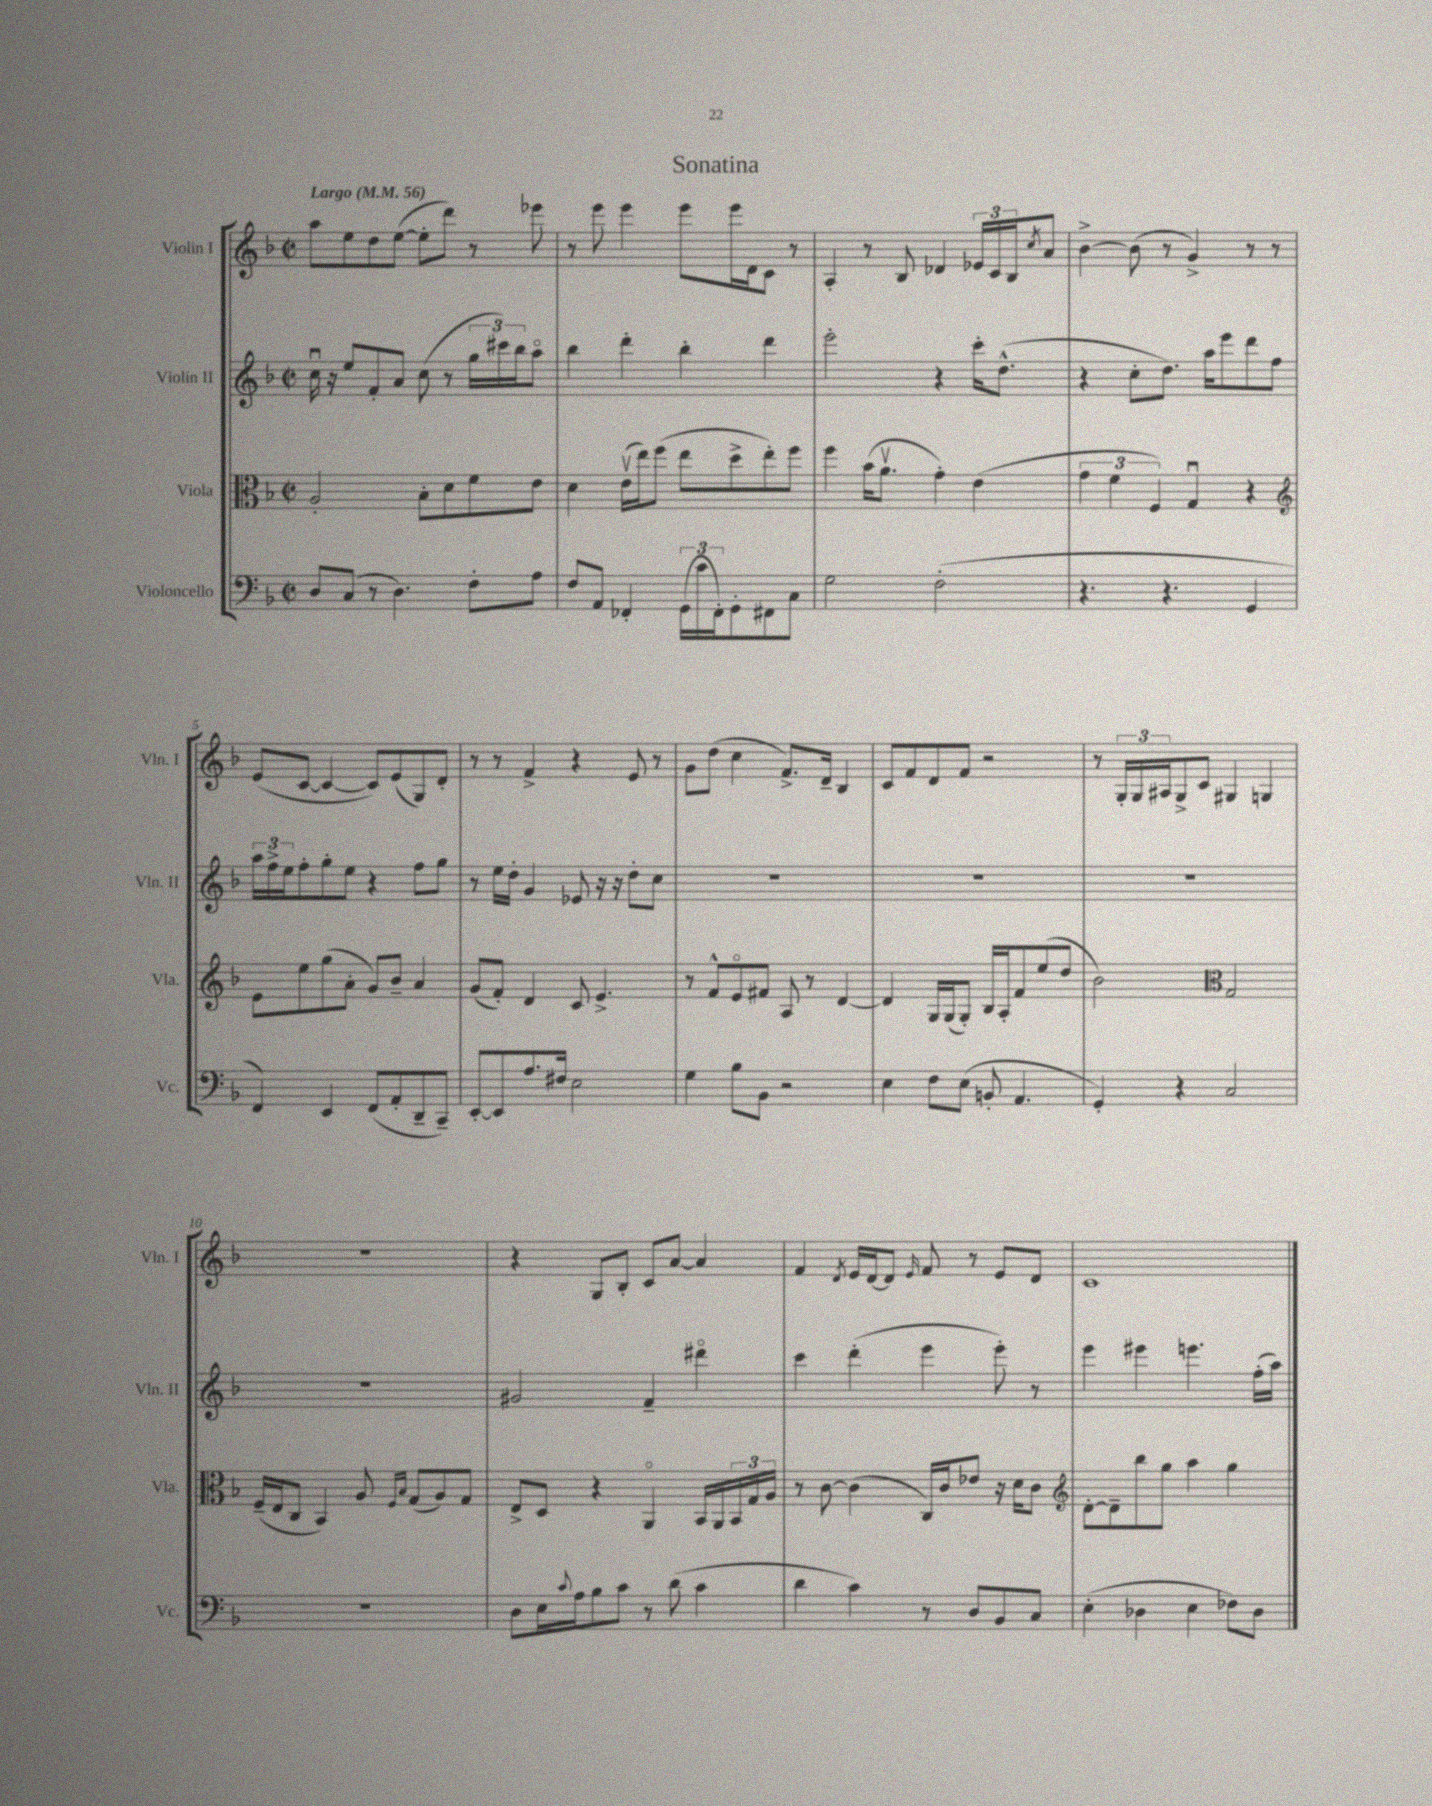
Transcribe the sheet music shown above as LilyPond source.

\header { title = "Sonatina" }
<<
\new StaffGroup <<
\new Staff = "s0" \with { instrumentName = "Violin I" shortInstrumentName = "Vln. I" } {
    \clef treble \key f \major \defaultTimeSignature \time 2/2 \tempo "Largo" 4 = 56
    a''8 e''8 d''8 e''8~( e''8-. d'''8) r8 ees'''8 |
    r8 e'''8 e'''4 e'''8 e'''16 d'16 c'8 r8 |
    a4-. r8 bes8 des'4 \tuplet 3/2 { ees'16 c'16 bes16 } \acciaccatura { c''8 } a'8 |
    bes'4~-> bes'8( r8 g'4->) r8 r8 |
    e'8( c'8~ c'4~ c'8) e'8( g8) d'8-. |
    r8 r8 f'4-> r4 e'8 r8 |
    g'8 d''8( c''4 f'8.->) d'16-- bes4 |
    c'8 f'8 d'8 f'8 r2 |
    r8 \tuplet 3/2 { g16-. g16 ais16 } g8-> c'8 gis4 g4 |
    R1 |
    r4 g8 bes8-. c'8 a'8~ a'4 |
    f'4 \acciaccatura { d'8 } e'16 d'16~ d'8 \grace { e'16 } f'8 r8 e'8 d'8 |
    c'1 \bar "|." |
}
\new Staff = "s1" \with { instrumentName = "Violin II" shortInstrumentName = "Vln. II" } {
    \clef treble \key f \major \defaultTimeSignature \time 2/2
    c''16\downbow r16 e''8 f'8-. a'8 c''8( r8 \tuplet 3/2 { g''16 cis'''16) bes''16 } a''8\flageolet |
    bes''4 d'''4-. bes''4-. d'''4 |
    e'''2-. r4 c'''16-. d''8.-^( |
    r4 c''8-. d''8.) a''16 e'''8 d'''8 f''8 |
    \tuplet 3/2 { a''16 f''16-> e''16 } f''8-. g''8-. e''8 r4 f''8 g''8 |
    r8 e''16 d''16-. g'4 ees'8 r16 r16 d''8-. c''8 |
    R1 |
    R1 |
    R1 |
    R1 |
    gis'2 f'4-- dis'''4\flageolet |
    c'''4 d'''4-.( e'''4 e'''8-.) r8 |
    e'''4 eis'''4 e'''4. f''16-.( a''16) \bar "|." |
}
\new Staff = "s2" \with { instrumentName = "Viola" shortInstrumentName = "Vla." } {
    \clef alto \key f \major \defaultTimeSignature \time 2/2
    a2-. bes8-. d'8 f'8 e'8 |
    d'4 e'16\upbow( e''16) f''8( e''8 d''8-> e''8-.) f''8 |
    f''4 bes'16( a'8.\upbow g'4-.) e'4( |
    \tuplet 3/2 { g'4 f'4 f4) } g4\downbow r4 |
    \clef treble e'8 e''8 g''8( a'8-. g'8) bes'8-- a'4 |
    g'8( f'8-.) d'4 c'8 e'4.-> |
    r8 f'8-^ e'8\flageolet fis'8 a8 r8 d'4~ |
    d'4 g16 g16( g8-.) bes16 a16-. f'8 e''8( d''8 |
    bes'2) \clef alto g2 |
    f16--( e16 c8 bes,4) a8 \grace { f16 bes16 } g8( a8) g8 |
    e8-> d8 r4 a,4\flageolet bes,16 a,16 \tuplet 3/2 { bes,16 g16 a16 } |
    r8 c'8~ c'4( c16) c'16 ees'8 r16 d'16 c'8 |
    \clef treble d'8~-. d'8-- bes''8 g''8 a''4 g''4 \bar "|." |
}
\new Staff = "s3" \with { instrumentName = "Violoncello" shortInstrumentName = "Vc." } {
    \clef bass \key f \major \defaultTimeSignature \time 2/2
    d8 c8( r8 d4.) f8-. a8 |
    f8 a,8 fes,4-. \tuplet 3/2 { g,16( c'16 fes,16-.) } g,8-. fis,8 c8 |
    g2 f2-.( |
    r4. r4. g,4 |
    f,4) e,4 f,8( a,8-. d,8-- c,8--) |
    e,8~-. e,8 a8. fis16 e2 |
    g4 bes8 bes,8 r2 |
    e4 f8 e8( b,8-. a,4. |
    g,4-.) r4 c2 |
    r1 |
    d8 e16 \appoggiatura { c'8 } a16 bes8 c'8 r8 d'8( c'4 |
    d'4 c'4) r8 d8 bes,8 c8 |
    e4-.( des4 e4 fes8) des8 \bar "|." |
}
>>
>>
